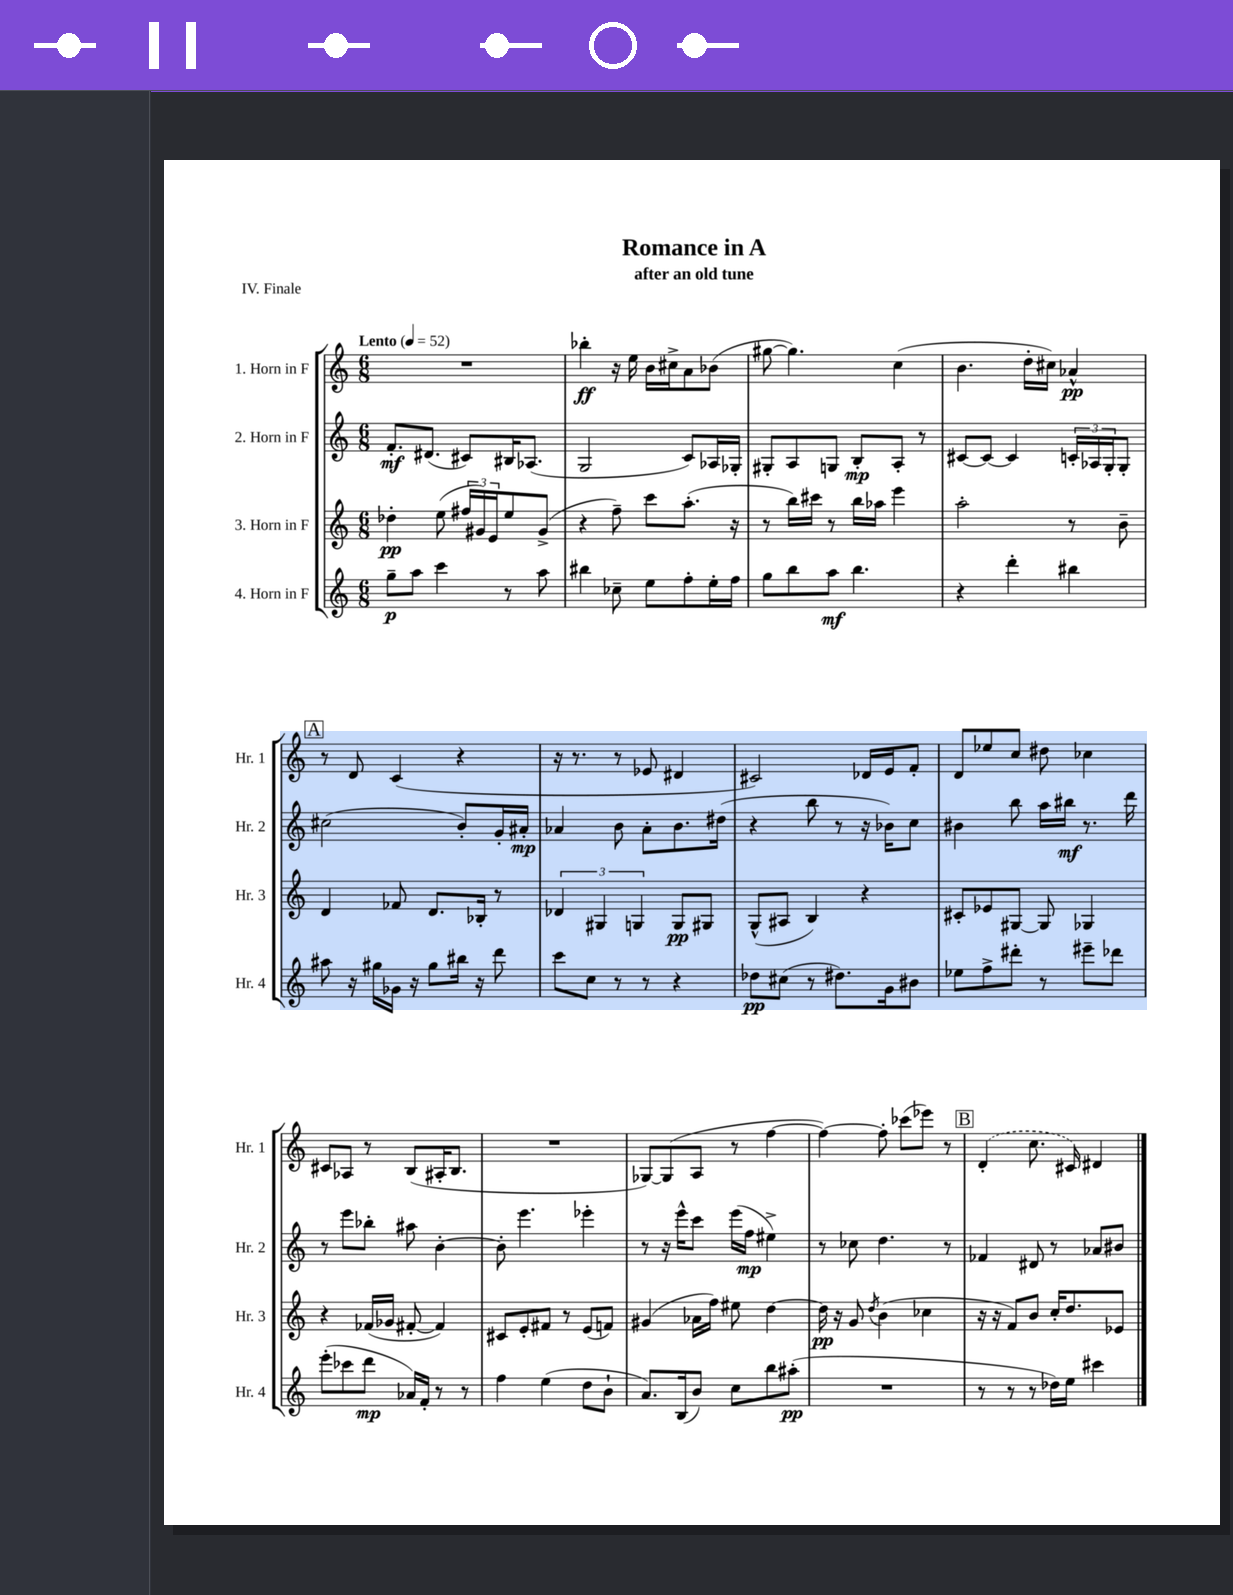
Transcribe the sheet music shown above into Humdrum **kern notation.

**kern	**kern	**kern	**kern
*staff4	*staff3	*staff2	*staff1
*clefG2	*clefG2	*clefG2	*clefG2
*k[]	*k[]	*k[]	*k[]
*M6/8	*M6/8	*M6/8	*M6/8
*MM52	*MM52	*MM52	*MM52
8gg~	4dd-'	8.f'	2.r
8aa	.	.	.
.	.	(8.d#	.
4ccc	(8ee	.	.
.	24ff#	8c#)	.
.	24g#)	.	.
.	24e	.	.
8r	8ee	16B#	.
.	.	(8.A-	.
8aa	(8g#^	.	.
=	=	=	=
4bb#	4r	2G	4bb-'
8cc-~	8ff~)	.	16r
.	.	.	16ee
8ee	8ccc	.	16b
.	.	.	16cc#^
8ff'	(8.aa'	8c)	8a
16ee'	.	16A-	(8b-
16ff	16r	16G-'	.
=	=	=	=
8gg	8r	8G#'	[8gg#
8bb	16bb)	8A	4.gg#])
.	16ccc#	.	.
8aa	8r	8G	.
4.bb	16bb	8B'	.
.	16aa-	.	.
.	4eee	8A'	(4cc
.	.	8r	.
=	=	=	=
4r	2aa'	[8c#	4.b
.	.	8c#_	.
4ddd'	.	4c#]	.
.	.	.	16dd'
.	.	.	16cc#)
4bb#	8r	24c'	4a-^^
.	.	24A-	.
.	.	24G'	.
.	8b~	8G'	.
=	=	=	=
8aa#	4d	(2cc#	8r
16r	.	.	8d
16gg#	.	.	.
16g-	8f-	.	(4c
16r	.	.	.
8gg#	8.d	.	.
16bb#	.	8b')	4r
16r	16B-'	.	.
8ddd	8r	16g'	.
.	.	16a#'	.
=	=	=	=
8ccc	6d-	4a-	16r
.	.	.	8.r
8cc	.	.	.
.	6G#	.	.
8r	.	8b	8r
.	6G	.	.
8r	.	8a-'	8e-
4r	8G	8.b	4d#
.	8G#	.	.
.	.	(16dd#	.
=	=	=	=
8dd-	(8G^^	4r	2c#)
(8cc#	8A#	.	.
8r	4B)	8bb	.
8.dd#)	.	8r	.
.	4r	16r	16d-
16g	.	16b-)	16e
8b#	.	8cc	8f'
=	=	=	=
8ee-	8c#'	4b#	8d
8ff^	8e-	.	8ee-
8ddd#'	[8G#	8bb	8cc
8r	8G#]	16aa	8dd#
.	.	16bb#	.
8eee#~	4G-	8.r	4cc-
8ddd-	.	.	.
.	.	16ddd	.
=	=	=	=
(8eee'	4r	8r	8c#
8ccc-	.	8eee	8A-
8ddd	(16f-	8bb-'	8r
.	16g-	.	.
16a-)	[8f#'	8aa#	(8B
16f'	.	.	.
8r	4f#])	[4b'	16A#'
.	.	.	8.B
8r	.	.	.
=	=	=	=
4ff	8c#	8b']	2.r
.	8e'	4.eee	.
(4ee	8f#	.	.
.	8r	.	.
8dd	(8e	4eee-'	.
8b`	8f)	.	.
=	=	=	=
8.a)	(4g#	8r	[8G-)
.	.	16r	(8G-]
(16B	.	16eee^^	.
8b)	16a-	8ccc	8A
.	16ff)	.	.
8cc	8ee#	(16eee	8r
.	.	16ff	.
8bb	[4dd	4ee#^)	[4ff
(8aa#'	.	.	.
=	=	=	=
2.r	16dd]	8r	4ff_)
.	16r	.	.
.	8g	8cc-	.
.	8qdd	.	.
.	(4b	4.dd	8ff']
.	.	.	(8ccc-
.	4cc-	.	8eee-)
.	.	8r	8r
=	=	=	=
8r	16r	4f-	(4d'
.	16r	.	.
8r	8f)	.	.
8r	8b	8d#	8.cc
16dd-)	16cc'	8r	.
16ee	8.dd	.	16c#)
4ccc#	.	8a-	4d#
.	8e-	8b#	.
==	==	==	==
*-	*-	*-	*-
